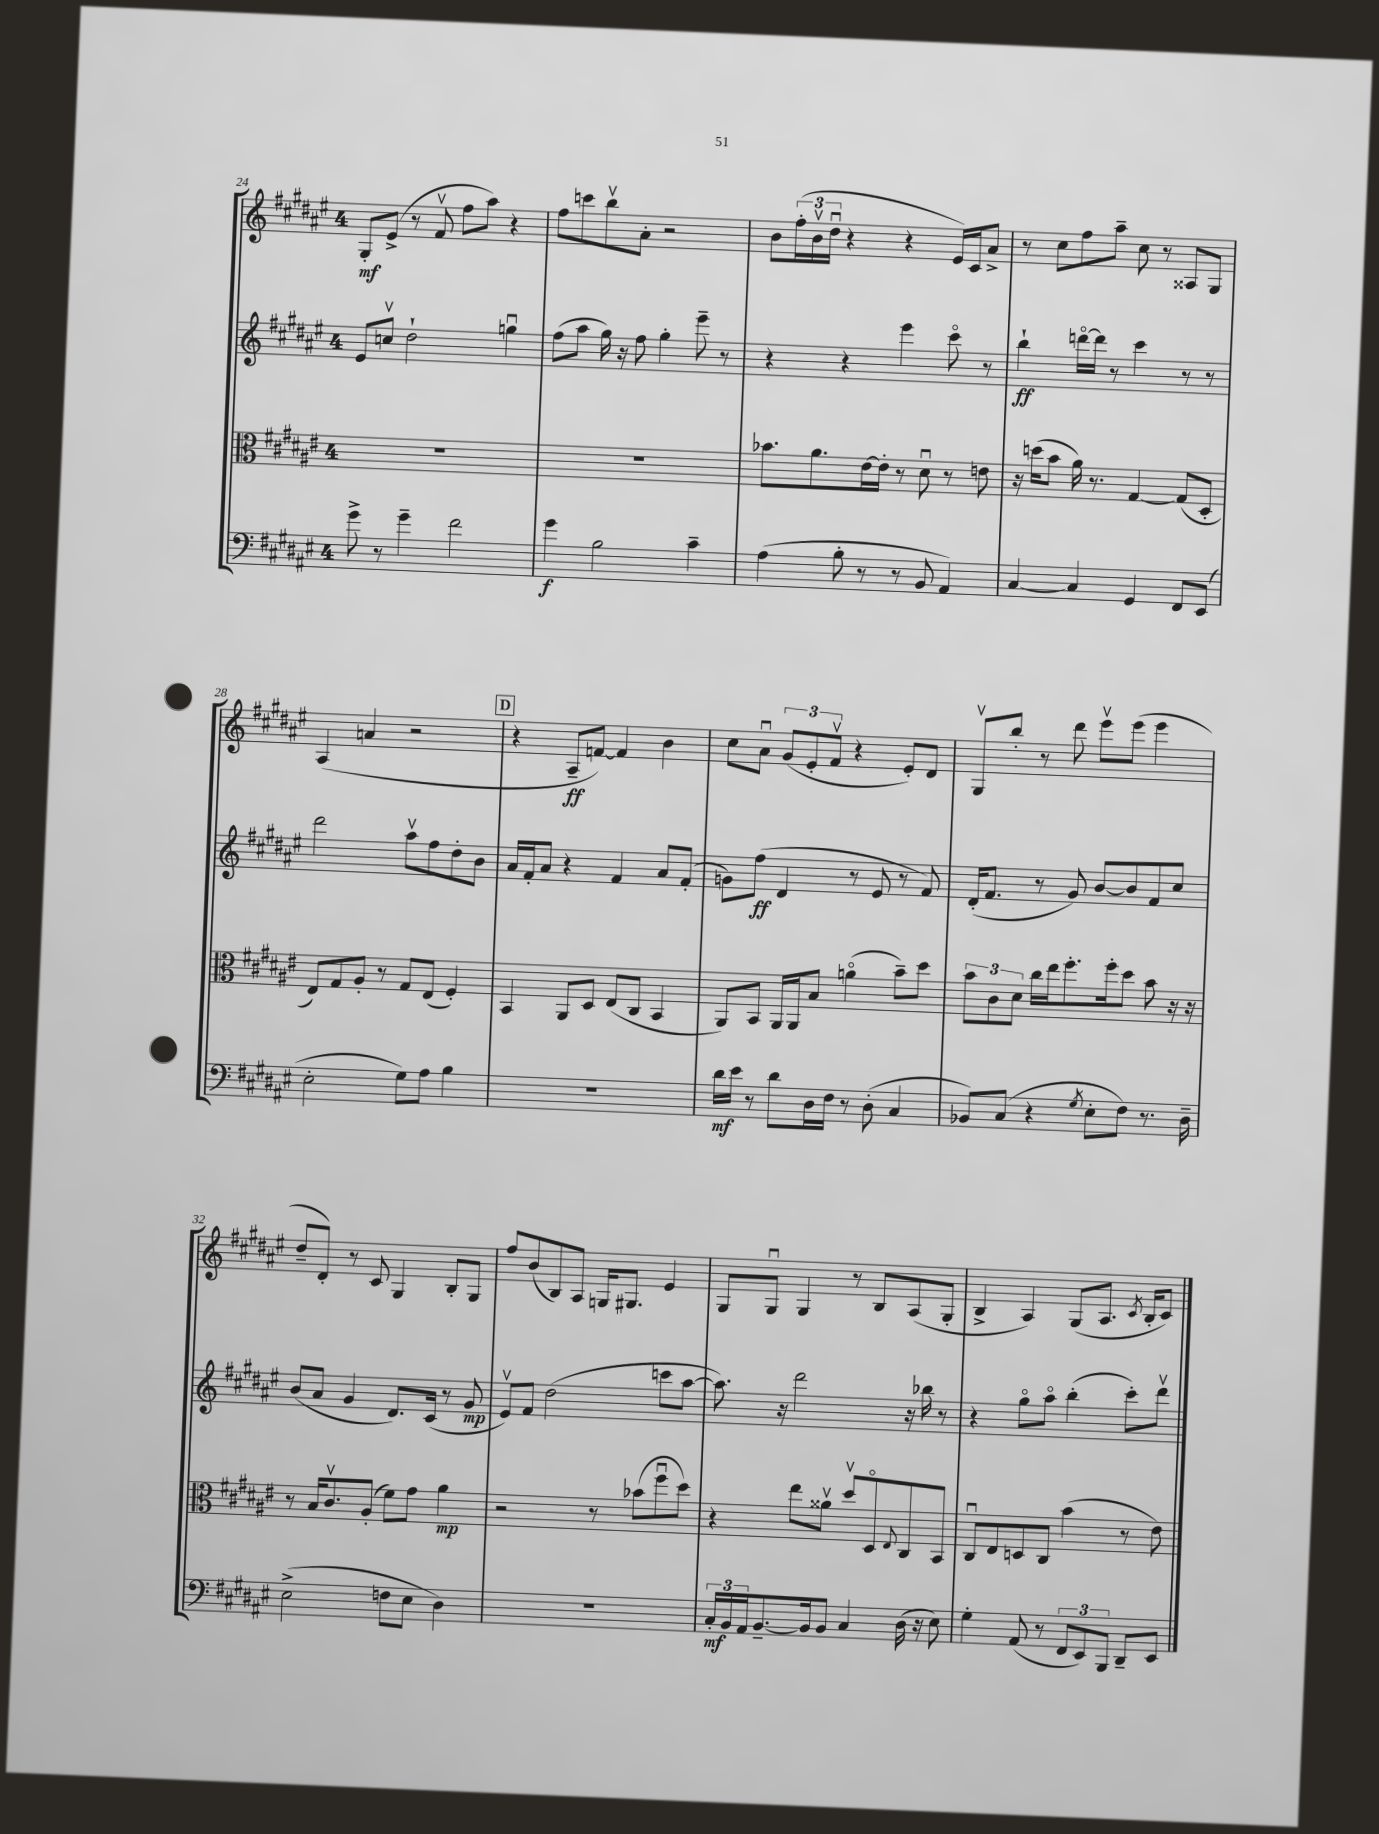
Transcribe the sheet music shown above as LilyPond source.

<<
\new StaffGroup <<
\new Staff = "s0" {
    \clef treble \key fis \major \once \override Staff.TimeSignature.style = #'single-digit \time 4/4
    gis8-.\mf eis'8->( r8 fis'8\upbow fis''8 ais''8) r4 |
    fis''8 c'''8 b''8\upbow ais'8-. r2 |
    b'8 \tuplet 3/2 { fis''16-.( b'16\upbow dis''16\downbow } r4 r4 eis'16) cis'16 ais'8-> |
    r8 cis''8 fis''8 ais''8-- cis''8 r8 aisis8 gis8 |
    ais4( a'4 r2 |
    \mark \markup { \box "D" } r4 ais8--\ff f'8~) f'4 b'4 |
    cis''8 ais'8\downbow \tuplet 3/2 { gis'8( eis'8-. fis'8\upbow } r4 eis'8-.) dis'8 |
    gis8\upbow b''8-. r8 dis'''8 eis'''8\upbow eis'''8( eis'''4 |
    dis''8-- dis'8-.) r8 cis'8 gis4 b8-. gis8 |
    fis''8 b'8( b8) ais8 g16 gis8. eis'4 |
    gis8 gis8\downbow gis4 r8 b8 ais8( gis8-. |
    b4-> ais4) gis8( ais8. \acciaccatura { cis'8 } b16-. cis'8) \bar "|." |
}
\new Staff = "s1" {
    \clef treble \key fis \major \once \override Staff.TimeSignature.style = #'single-digit \time 4/4
    eis'8 c''8\upbow dis''2-! g''4\downbow |
    fis''8( ais''8 gis''16) r16 fis''8 gis''4-. eis'''8-- r8 |
    r4 r4 eis'''4 cis'''8\flageolet r8 |
    b''4-!\ff d'''16~\flageolet d'''16 r8 cis'''4 r8 r8 |
    dis'''2 ais''8\upbow fis''8 dis''8-. b'8 |
    \mark \markup { \box "D" } ais'16 fis'16-. ais'8 r4 fis'4 ais'8 fis'8-.( |
    g'8) fis''8\ff( dis'4 r8 eis'8 r8 fis'8) |
    dis'16-.( fis'8. r8 gis'8) b'8~ b'8 fis'8 cis''8 |
    b'8( ais'8 gis'4 dis'8.) cis'16( r8 gis'8\mp |
    eis'8\upbow) fis'8 dis''2( c'''8 ais''8~ |
    ais''8.) r16 dis'''2 r16 bes''16 r8 |
    r4 gis''8\flageolet ais''8\flageolet b''4-.( cis'''8-.) dis'''8\upbow \bar "|." |
}
\new Staff = "s2" {
    \clef alto \key fis \major \once \override Staff.TimeSignature.style = #'single-digit \time 4/4
    R1 |
    R1 |
    bes'8. ais'8. eis'16~ eis'16-. r8 dis'8\downbow r8 e'8 |
    r16 d''16( b'8 ais'16) r8. gis4~ gis8( dis8-. |
    eis8) gis8 ais8-. r8 gis8 eis8( fis4-.) |
    \mark \markup { \box "D" } b,4 ais,8 dis8 eis8( cis8 b,4 |
    ais,8) b,8 ais,16 ais,16 b8 a'4\flageolet( b'8--) dis''8 |
    \tuplet 3/2 { b'8 cis'8 dis'8 } cis''16 eis''16 fis''8.-. fis''16-. dis''8 b'8 r16 r16 |
    r8 b16 cis'8.\upbow ais8-.( fis'8) gis'8 ais'4\mp |
    r2 r8 bes'8( fis''8\downbow dis''8) |
    r4 eis''8 aisis'8\upbow dis''8\upbow dis8\flageolet \appoggiatura { eis8 } cis8 b,8 |
    cis8\downbow eis8 d8 cis8 b'4( r8 eis'8) \bar "|." |
}
\new Staff = "s3" {
    \clef bass \key fis \major \once \override Staff.TimeSignature.style = #'single-digit \time 4/4
    gis'8-> r8 gis'4-- fis'2 |
    gis'4\f b2 cis'4-- |
    ais4( b8-. r8 r8 b,8 ais,4) |
    cis4~ cis4 gis,4 fis,8 eis,8( |
    eis2-. gis8) ais8 b4 |
    \mark \markup { \box "D" } R1 |
    dis'16\mf eis'16 r8 dis'8 dis16 fis16 r8 dis8-.( cis4 |
    bes,8) cis8( r4 \acciaccatura { gis8 } eis8-. fis8) r8. dis16-- |
    eis2->( f8 eis8 dis4) |
    R1 |
    \tuplet 3/2 { cis16-.\mf b,16 ais,16 } b,8.~-- b,16 b,8 cis4 dis16( r16 eis8) |
    gis4-. ais,8( r8 \tuplet 3/2 { fis,8 eis,8) b,,8 } dis,8-- eis,8 \bar "|." |
}
>>
>>
\layout { \context { \Score currentBarNumber = #24 } }
